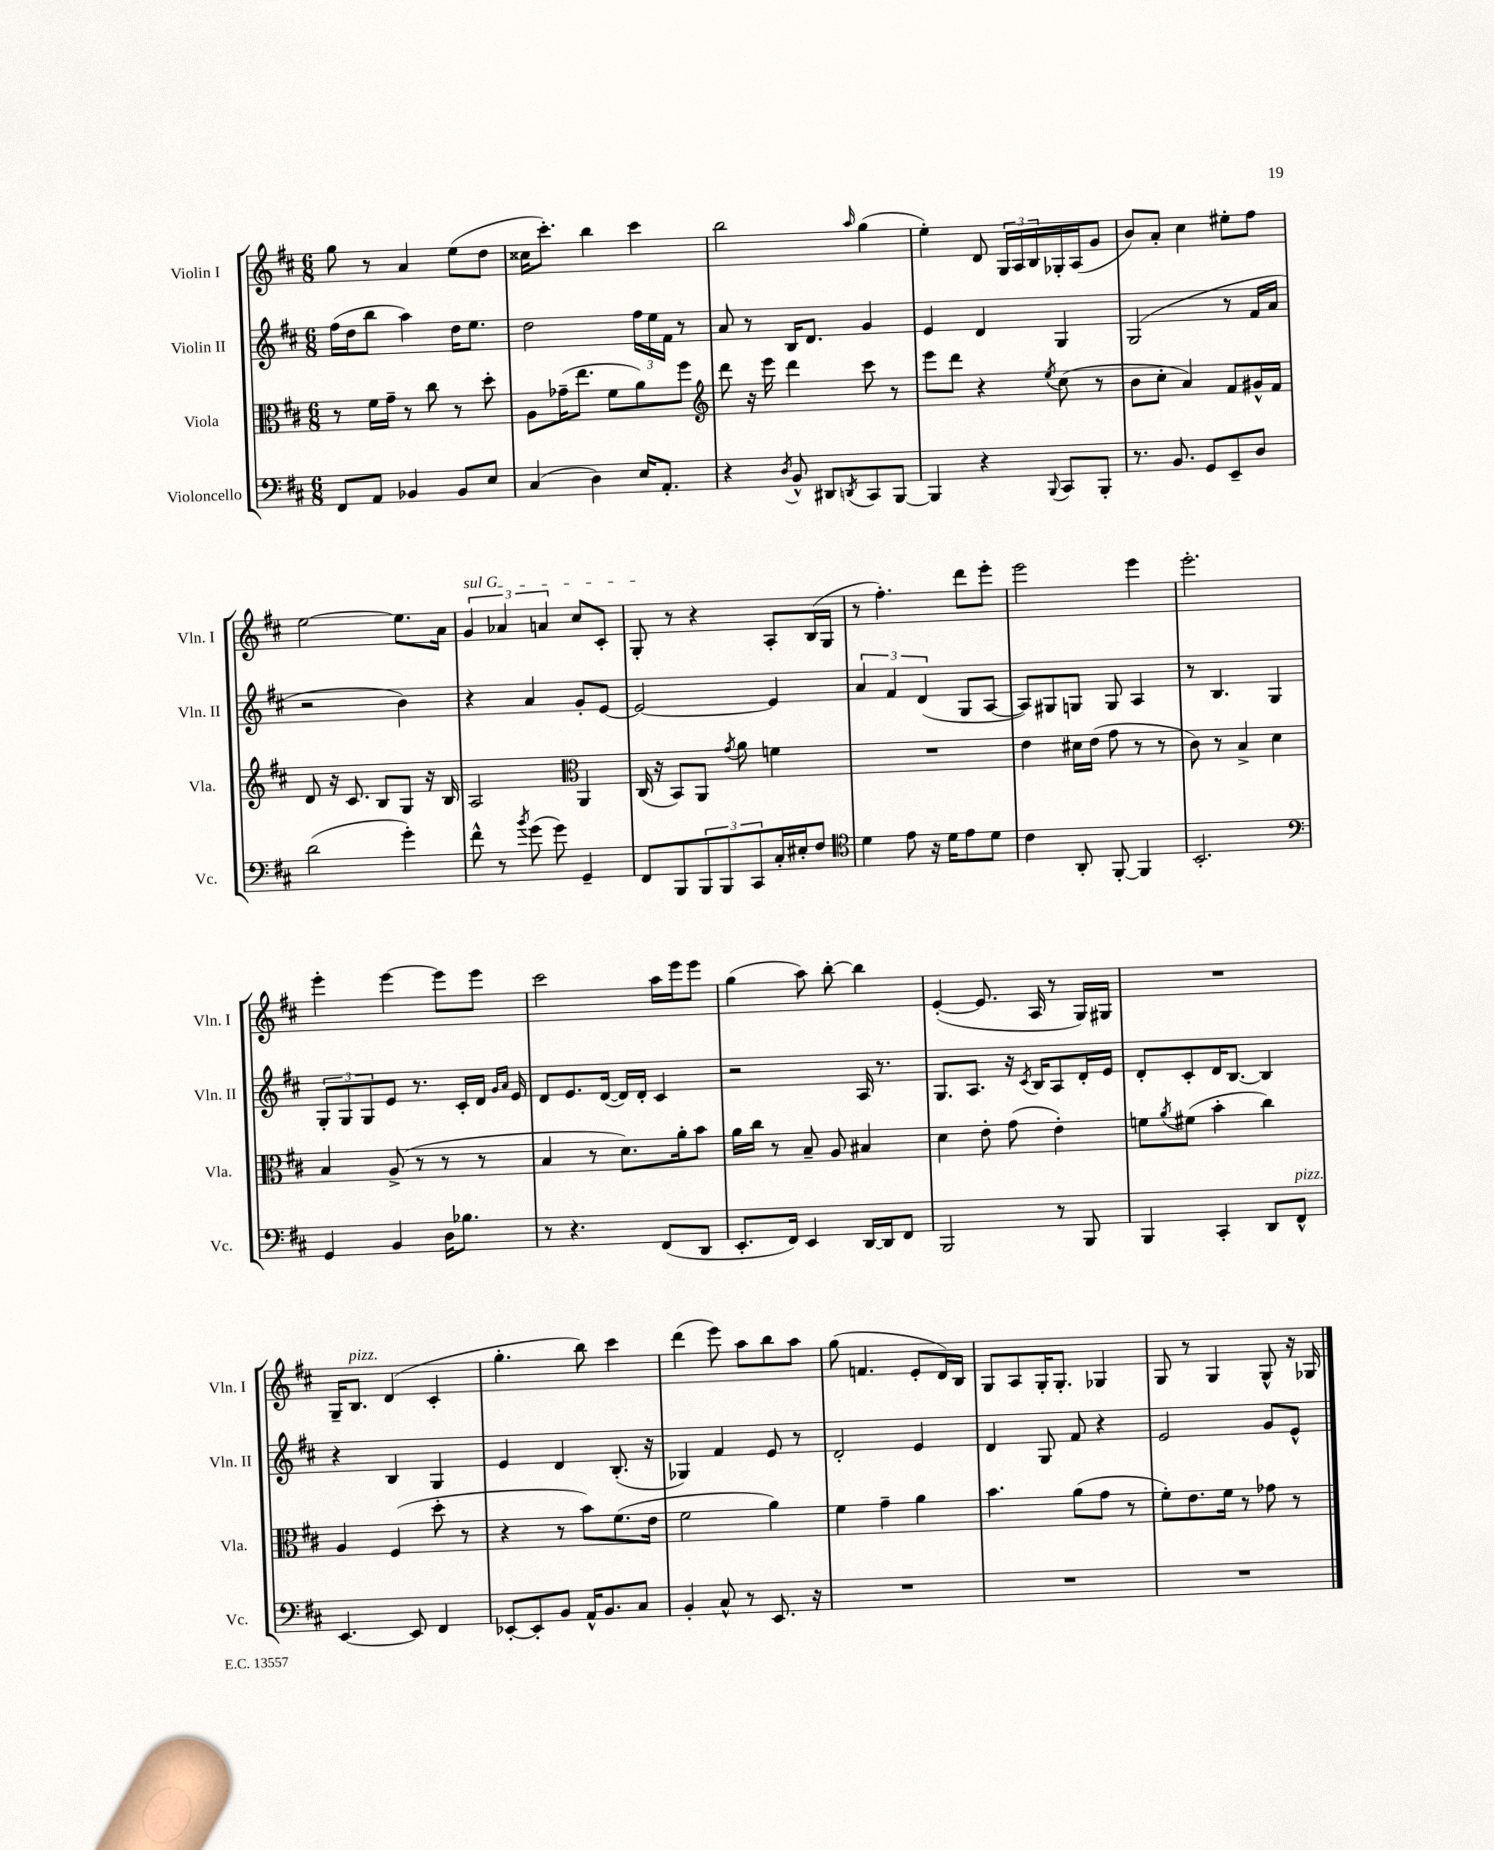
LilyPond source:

<<
\new StaffGroup <<
\new Staff = "s0" \with { instrumentName = "Violin I" shortInstrumentName = "Vln. I" } {
    \clef treble \key d \major \numericTimeSignature \time 6/8
    g''8 r8 a'4 e''8( d''8 |
    cisis''16 cis'''8.-.) b''4 cis'''4 |
    b''2 \grace { a''16 } g''4( |
    e''4-.) d'8 \tuplet 3/2 { g16 a16 b16 } ges16-. a16( g'8 |
    b'8) a'8-. cis''4 eis''8-. fis''8 |
    e''2~ e''8. a'16 |
    \tuplet 3/2 { \once \override TextSpanner.bound-details.left.text = \markup { \italic "sul G" } g'4\startTextSpan aes'4 a'4 } cis''8 cis'8-. |
    g8-.\stopTextSpan r8 r4 a8-. b16( g16 |
    r8 fis''4.-.) d'''8 e'''8-. |
    e'''2 e'''4 |
    e'''2.-. |
    e'''4-. e'''4~ e'''8 e'''8 |
    cis'''2 a''16 e'''16 e'''8 |
    g''4( a''8) b''8~-. b''4 |
    e'4~-.( e'8. a16 r8 g16) gis16 |
    R2. |
    g16-- b8.^\markup { \italic "pizz." } d'4( cis'4-. |
    g''4.-. b''8) cis'''4 |
    d'''4( e'''8) a''8 b''8 a''8 |
    g''8( f'4. e'8-. d'16) b16 |
    g8 a8 g16-. g8.-. ges4 |
    g8 r8 g4 g8-^ r16 ges16 \bar "|." |
}
\new Staff = "s1" \with { instrumentName = "Violin II" shortInstrumentName = "Vln. II" } {
    \clef treble \key d \major \numericTimeSignature \time 6/8
    fis''16( d''16 b''8 a''4) d''16 e''8. |
    d''2 \tuplet 3/2 { fis''16 e''16 fis'16 } r8 |
    a'8 r8 b16 d'8. g'4 |
    e'4 d'4 g4 |
    g2( r8 fis'16 a'16 |
    r2 b'4) |
    r4 a'4 g'8-. e'8~ |
    e'2~ e'4 |
    \tuplet 3/2 { a'4 fis'4 d'4( } g8 a8~ |
    a8) gis8 g8 g8 a4 |
    r8 b4. g4 |
    \tuplet 3/2 { g8-. g8 g8 } e'8 r8. cis'16-. d'16 \grace { g'16 a'16 } e'16 |
    d'8 e'8. d'16~( d'16) d'16-. cis'4 |
    r2 a16 r8. |
    g8. a8. r16 \acciaccatura { cis'8 } b16 a8 d'16-. e'16 |
    d'8-. cis'8-. d'16 b8.~ b4 |
    r4 b4 g4 |
    e'4 d'4 b8.-.( r16 |
    ges4) fis'4 e'8 r8 |
    d'2-. e'4 |
    d'4 g8 fis'8 r4 |
    e'2 g'8 e'8-^ \bar "|." |
}
\new Staff = "s2" \with { instrumentName = "Viola" shortInstrumentName = "Vla." } {
    \clef alto \key d \major \numericTimeSignature \time 6/8
    r8 fis'16 g'16-- r8 cis''8 r8 d''8-. |
    a8 ges'16--( e''8. fis'8 a'8) fis''8 |
    \clef treble d'''8 r16 e'''16 d'''4 cis'''8 r8 |
    e'''8 d'''8 r4 \acciaccatura { e''8 } cis''8( r8 |
    b'8 cis''8-. a'4) fis'8 gis'16-^ fis'16 |
    d'8 r16 cis'8. b8 g8 r16 b16 |
    a2 \clef alto a,4 |
    cis16( r16 b,8) a,8 \acciaccatura { g'8 } a'8 f'4 |
    R2. |
    e'4 dis'16 e'16( g'8 r8 r8 |
    cis'8) r8 b4-> d'4 |
    b4 a8->( r8 r8 r8 |
    b4 r8 d'8.) a'16-. b'8 |
    a'16 cis''16 r8 b8-- a8 bis4 |
    d'4 e'8-. g'8( e'4-.) |
    f'8 \acciaccatura { a'8 } fis'8( b'4-. cis''4) |
    a4 fis4( d''8-. r8 |
    r4 r8 b'8) fis'8.( e'16 |
    fis'2 a'4) |
    fis'4 g'4-- a'4 |
    b'4. a'8( g'8 r8 |
    fis'8-.) e'8. fis'16 r8 ges'8 r8 \bar "|." |
}
\new Staff = "s3" \with { instrumentName = "Violoncello" shortInstrumentName = "Vc." } {
    \clef bass \key d \major \numericTimeSignature \time 6/8
    fis,8 a,8 bes,4 bes,8 e8 |
    cis4( d4) e16 a,8.-. |
    r4 \acciaccatura { d8 } b,8-^ dis,8 \acciaccatura { d,8 } cis,8 b,,8~ |
    b,,4 r4 \appoggiatura { b,,8 } cis,8 b,,8-. |
    r8. b,8. g,8 e,8-- d8 |
    d'2( g'4-.) |
    fis'8-^ r8 \acciaccatura { b'8 } g'8( g'8) g,4-- |
    fis,8 b,,8 \tuplet 3/2 { b,,8 b,,8 cis,8 } cis16-. eis16-. fis8 |
    \clef tenor d'4 e'8 r16 d'16 e'8 d'8 |
    cis'4 a,8-. fis,8~-. fis,4 |
    b,2.-. |
    \clef bass g,4 b,4 d16 bes8. |
    r8 r4. fis,8( d,8 |
    e,8.-. fis,16) e,4 d,16~ d,16 fis,8 |
    b,,2 r8 b,,8 |
    b,,4 cis,4-. d,8 fis,8-^^\markup { \italic "pizz." } |
    e,4.~ e,8 fis,4 |
    ees,8~-. ees,8-. b,8 a,16-^ b,8. cis8 |
    b,4-. cis8-^ r8 e,8. r16 |
    R2. |
    R2. |
    R2. \bar "|." |
}
>>
>>
\layout { \context { \Score \remove "Bar_number_engraver" } }
